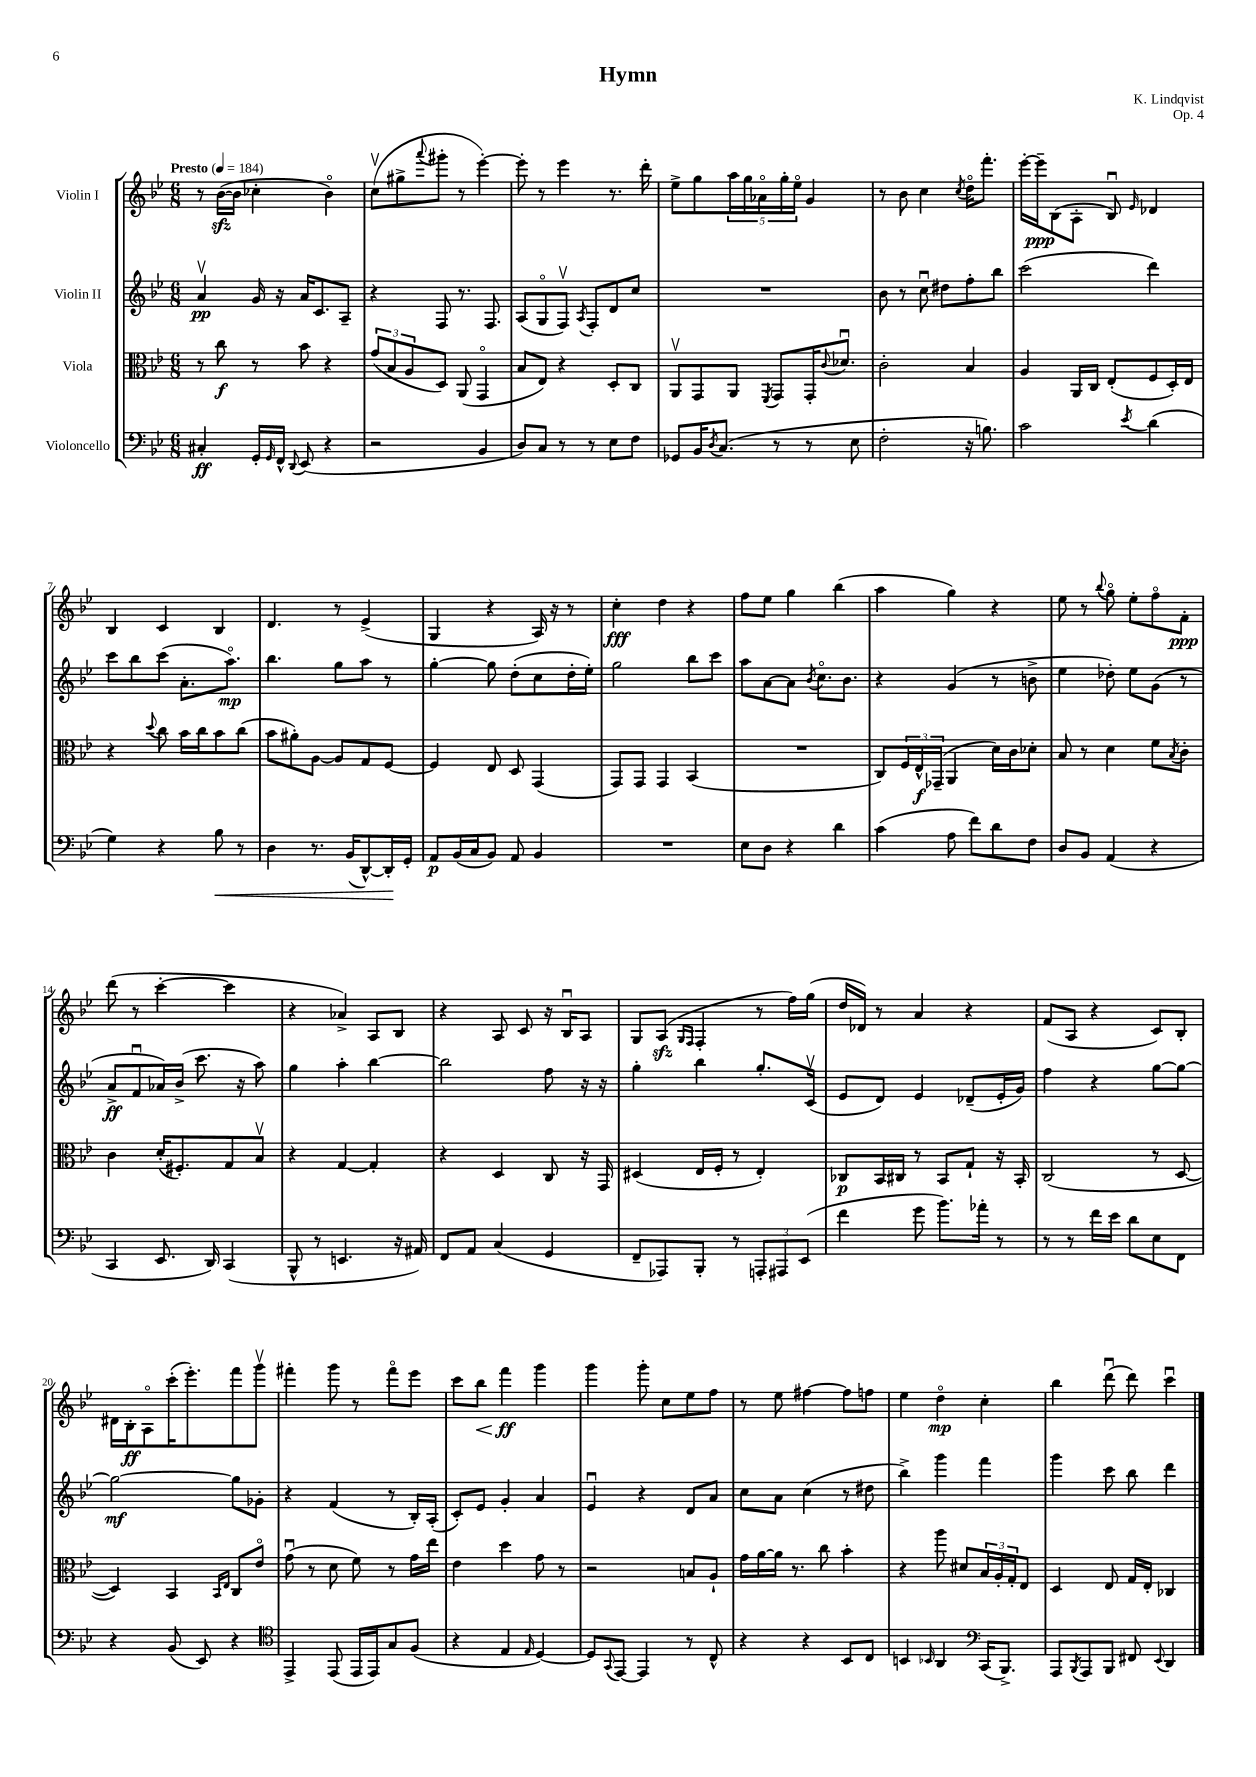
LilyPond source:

\header { title = "Hymn" composer = "K. Lindqvist" opus = "Op. 4" }
<<
\new StaffGroup <<
\new Staff = "s0" \with { instrumentName = "Violin I" } {
    \clef treble \key bes \major \numericTimeSignature \time 6/8 \tempo "Presto" 4 = 184
    r8 bes'16~\sfz( bes'16 ces''4-. bes'4\flageolet) |
    c''8\upbow( gis''8-> \appoggiatura { a'''8 } gis'''8-. r8 ees'''4~-.) |
    ees'''8-. r8 ees'''4 r8. d'''16-. |
    ees''8-> g''8 \tuplet 5/4 { a''16 g''16 aes'16\flageolet g''16-. ees''16\flageolet } g'4 |
    r8 bes'8 c''4 \acciaccatura { c''8 } d''16\flageolet f'''8.-. |
    ees'''16~-. ees'''16--\ppp bes8( a8-. bes8\downbow) \grace { ees'16 } des'4 |
    bes4 c'4 bes4 |
    d'4. r8 ees'4->( |
    g4 r4 a16) r16 r8 |
    c''4-.\fff d''4 r4 |
    f''8 ees''8 g''4 bes''4( |
    a''4 g''4) r4 |
    ees''8 r8 \appoggiatura { bes''8 } g''8\flageolet ees''8-. f''8\flageolet f'8-.\ppp |
    d'''8( r8 c'''4~-. c'''4 |
    r4 aes'4->) a8 bes8 |
    r4 a8 c'8 r16 bes16\downbow a8 |
    g8 a8\sfz( \grace { g16 f16 } f4-. r8 f''16) g''16( |
    d''16 des'16) r8 a'4 r4 |
    f'8( a8 r4 c'8) bes8-. |
    dis'16 bes16-.\ff a8\flageolet c'''16-.( ees'''8.-.) f'''8 g'''8\upbow |
    fis'''4-. g'''8 r8 fis'''8\flageolet ees'''8 |
    c'''8 bes''8\< f'''4\ff\! g'''4 |
    g'''4 g'''8-. c''8 ees''8 f''8 |
    r8 ees''8 fis''4~ fis''8 f''8 |
    ees''4 d''4\flageolet\mp c''4-. |
    bes''4 d'''8\downbow( d'''8) c'''4\downbow \bar "|." |
}
\new Staff = "s1" \with { instrumentName = "Violin II" } {
    \clef treble \key bes \major \numericTimeSignature \time 6/8
    a'4\upbow\pp g'16 r16 a'16 c'8. a8-- |
    r4 f8 r8. f8. |
    a8( g8\flageolet f8\upbow) \acciaccatura { a8 } f8-. d'8 c''8 |
    R2. |
    bes'8 r8 c''8\downbow dis''8 f''8-. bes''8 |
    c'''2( d'''4) |
    c'''8 bes''8 c'''8( a'8.-. a''8.\flageolet\mp) |
    bes''4. g''8 a''8 r8 |
    g''4~-. g''8 d''8-.( c''8 d''16-. ees''16-.) |
    g''2 bes''8 c'''8 |
    a''8 a'8~ a'8 \acciaccatura { bes'8 } c''8.\flageolet bes'8. |
    r4 g'4( r8 b'8-> |
    ees''4 des''8-.) ees''8 g'8( r8 |
    a'8->\ff f'8\downbow aes'16) bes'16->( c'''8. r16 a''8) |
    g''4 a''4-. bes''4~ |
    bes''2 f''8 r16 r16 |
    g''4-. bes''4 g''8.-. c'16\upbow( |
    ees'8 d'8) ees'4 des'8--( ees'16-. g'16) |
    f''4 r4 g''8~ g''8~ |
    g''2~\mf g''8 ges'8-. |
    r4 f'4( r8 bes16-.) a16-.( |
    c'8-.) ees'8 g'4-. a'4 |
    ees'4\downbow r4 d'8 a'8 |
    c''8 a'8 c''4( r8 dis''8 |
    bes''4->) g'''4 f'''4 |
    g'''4 c'''8 bes''8 d'''4 \bar "|." |
}
\new Staff = "s2" \with { instrumentName = "Viola" } {
    \clef alto \key bes \major \numericTimeSignature \time 6/8
    r8 c''8\f r8 bes'8 r4 |
    \tuplet 3/2 { g'8( bes8 a8 } d8) a,8( g,4\flageolet |
    bes8 ees8) r4 d8-. c8 |
    a,8\upbow g,8 a,8 \acciaccatura { f,8 } g,8 g,16-. \appoggiatura { c'8 } des'8.\downbow |
    c'2-. bes4 |
    a4 a,16 c16 ees8-.( f8 d16-.) ees16 |
    r4 \appoggiatura { d''8 } c''8 bes'16 c''16 bes'8 c''8( |
    bes'8 ais'8-.) a8~ a8 g8 f8~ |
    f4 ees8 d8 g,4( |
    g,8) g,8 g,4 bes,4( |
    R2. |
    c8) \tuplet 3/2 { f16 ees16-^\f ges,16--( } a,4 d'16) c'16 des'8-. |
    bes8 r8 d'4 f'8 \acciaccatura { bes8 } c'8-. |
    c'4 d'16-.( fis8.-.) g8 bes8\upbow |
    r4 g4~ g4-. |
    r4 d4 c8 r16 g,16 |
    dis4( ees16 f16-. r8 ees4-.) |
    ces8\p bes,16 cis16 r8 bes,8 g8-! r16 bes,16-. |
    c2( r8 d8~ |
    d4) bes,4 \grace { bes,16 ees16 } c8 ees'8\flageolet |
    g'8\downbow( r8 d'8 f'8) r8 g'16 ees''16 |
    ees'4 d''4 g'8 r8 |
    r2 b8 a8-! |
    g'16 a'16~ a'16 r8. c''8 bes'4-. |
    r4 a''8 dis'8 \tuplet 3/2 { bes16 a16-. g16-. } ees8 |
    d4 ees8 g16 ees16-. ces4 \bar "|." |
}
\new Staff = "s3" \with { instrumentName = "Violoncello" } {
    \clef bass \key bes \major \numericTimeSignature \time 6/8
    cis4-.\ff g,16-. \grace { g,16 } f,16-^ \appoggiatura { d,8 } ees,8( r4 |
    r2 bes,4 |
    d8) c8 r8 r8 ees8 f8 |
    ges,8 bes,16 \acciaccatura { d8 } c8.( r8 r8 ees8 |
    f2-. r16 b8.) |
    c'2 \acciaccatura { ees'8 } d'4( |
    g4) r4 bes8\< r8 |
    d4 r8. bes,16( d,8~-^) d,16-.\! g,16-. |
    a,8\p bes,16( c16 bes,8) a,8 bes,4 |
    R2. |
    ees8 d8 r4 d'4 |
    c'4( a8 f'8) d'8 f8 |
    d8 bes,8 a,4( r4 |
    c,4 ees,8. d,16) c,4( |
    bes,,8-^ r8 e,4. r16 ais,16) |
    f,8 a,8 c4( g,4 |
    f,8-- aes,,8) bes,,8-. r8 \tuplet 3/2 { a,,8-. ais,,8 ees,8( } |
    f'4 g'8 bes'8.) aes'16-. r8 |
    r8 r8 f'16 ees'16 d'8 ees8 f,8 |
    r4 bes,8( ees,8) r4 |
    \clef tenor ees,4-> ees,8( ees,16 ees,16) g8 f8( |
    r4 ees4 \grace { ees16 } d4~) |
    d8 \appoggiatura { g,8 } ees,8~ ees,4 r8 c8-^ |
    r4 r4 bes,8 c8 |
    b,4 \grace { bes,16 } a,4 \clef bass c,16( bes,,8.->) |
    a,,8 \acciaccatura { bes,,8 } a,,8 bes,,8 fis,8 \appoggiatura { ees,8 } d,4 \bar "|." |
}
>>
>>
